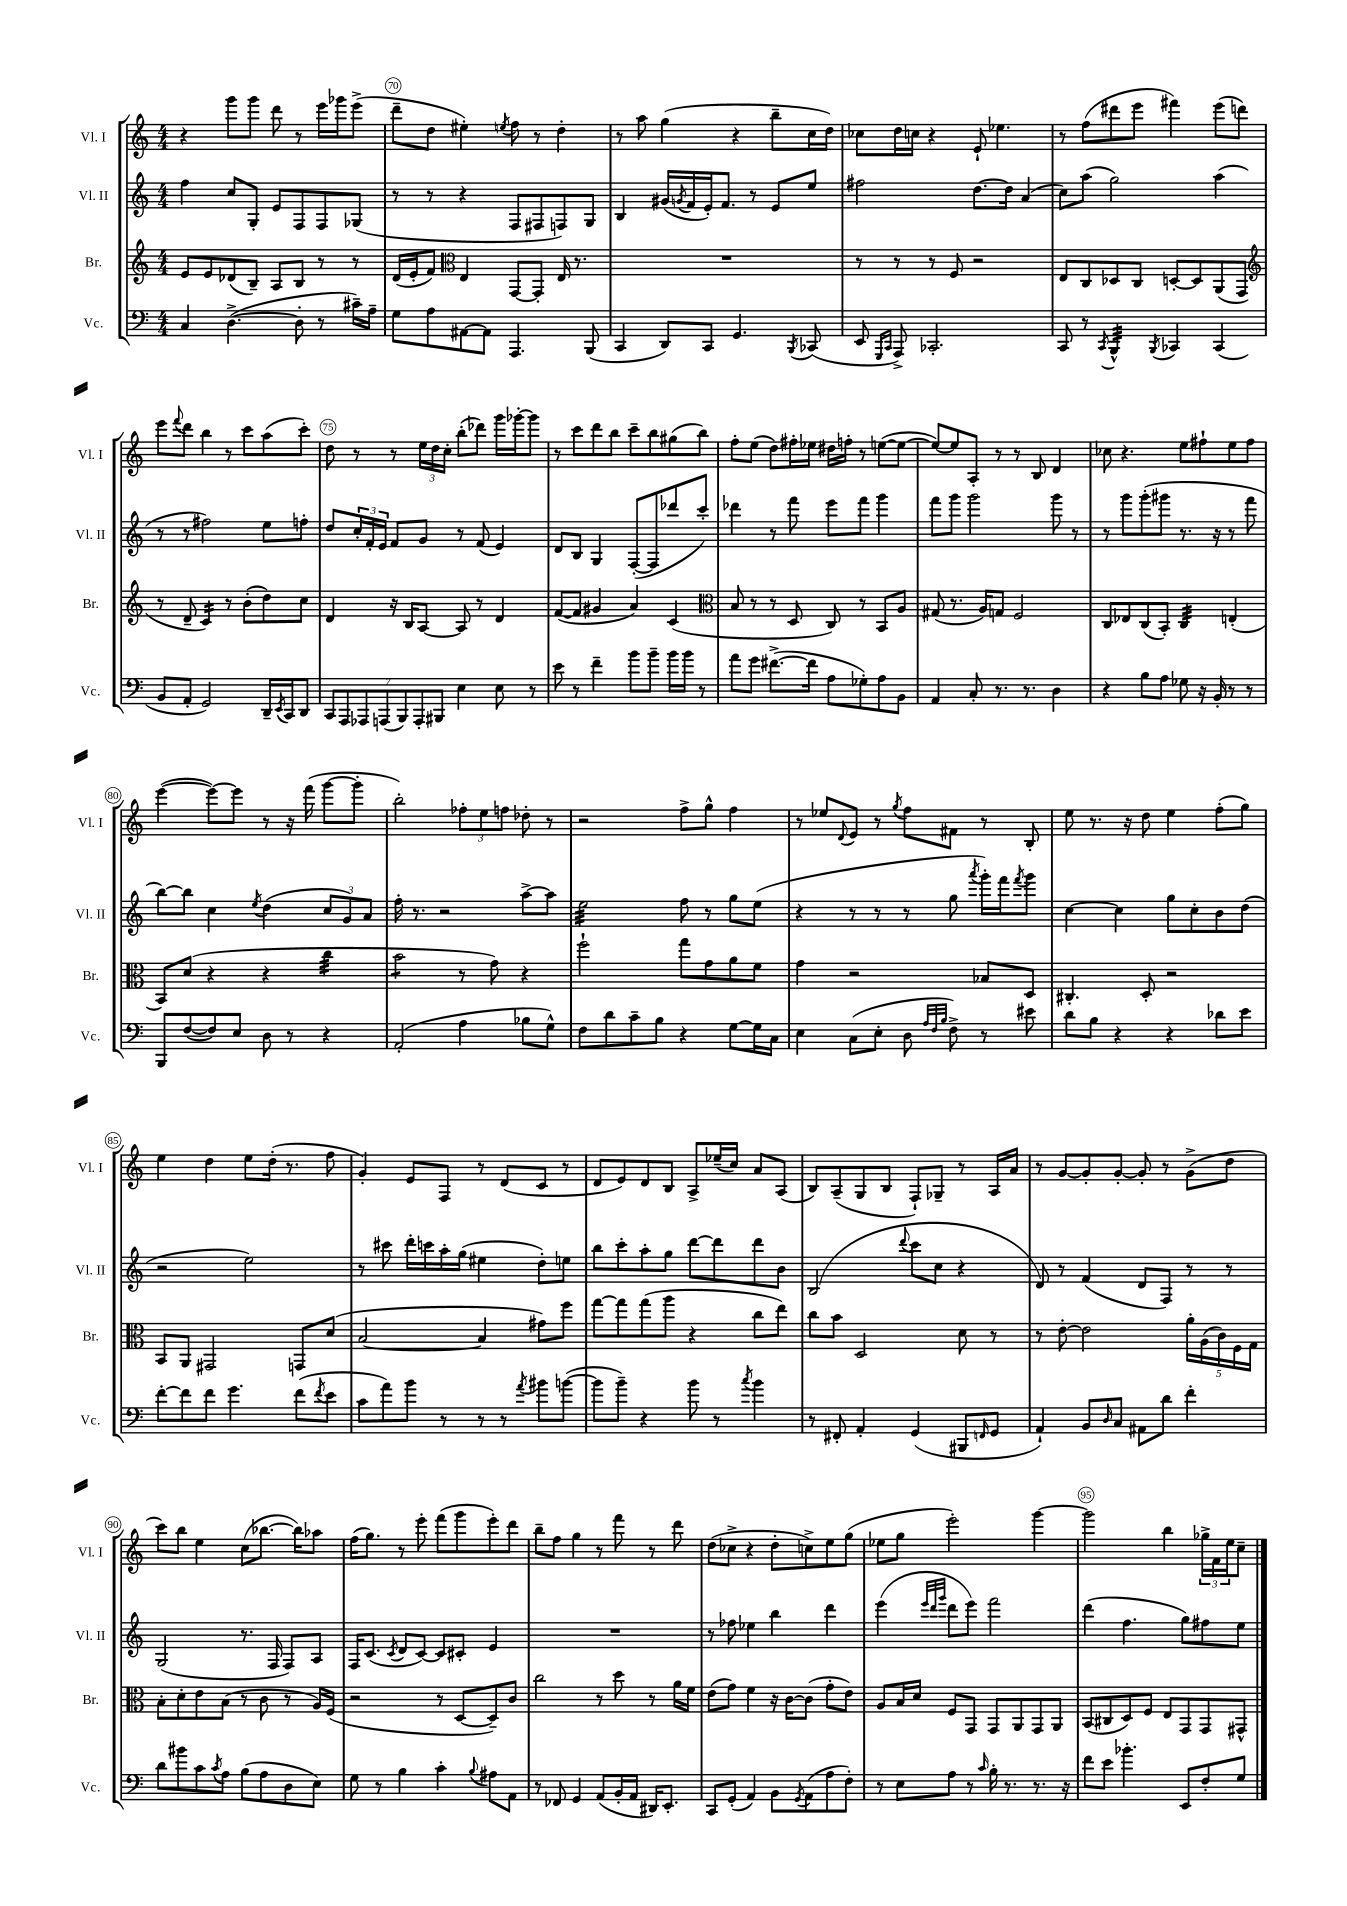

**kern	**kern	**kern	**kern
*staff4	*staff3	*staff2	*staff1
*clefF4	*clefG2	*clefG2	*clefG2
*k[]	*k[]	*k[]	*k[]
*M4/4	*M4/4	*M4/4	*M4/4
4C/	8e/L	4ff\	4r
.	8e/	.	.
([4.D^\	(8d-/	8cc/L	8ggg\L
.	8B~/J)	8G'/J	8ggg\J
.	8A/L	8e/L	8ddd\
8D'\]	8B/J	8F/	8r
8r	8r	8F/	16eee\LL
.	.	.	16ggg-\J
16c#~\LL)	8r	(8G-/J	(8eee^\J
16A~\JJ	.	.	.
=	=	=	=
8G\L	(16d/LL	8r	8ddd~\L
.	16e'/J	.	.
8A\	8f/J)	8r	8dd\J
*	*clefC3	*	*
[8AA#\	4E/	4r	4ee#'\)
8AA#\]J	.	.	.
.	.	.	8qee/
4.AAA/	[8GG/L	8F/L	8ff\
.	8GG'/]J	8F#/	8r
.	16E/	8F/)	4dd'\
.	8.r	.	.
(8BBB/	.	8G/J	.
=	=	=	=
4CC/	1r	4B/	8r
.	.	.	8aa\
8DD/L)	.	(16g#/LL	(4gg\
.	.	8qg/	.
.	.	16f/	.
8CC/J	.	16e'/J)	.
.	.	8.f/J	.
4.GG/	.	.	4r
.	.	8r	.
.	.	8e/L	8bb~\L
8qBBB/	.	.	.
(8CC-/	.	8ee/J	16cc\L
.	.	.	16dd\JJ)
=	=	=	=
8EE/	8r	2ff#\	8cc-\L
16qqGGG/LL	.	.	.
16qqCC/JJ	.	.	.
8AAA^/)	8r	.	16dd\L
.	.	.	16cc\JJ
2.CC-'/	8r	.	4r
.	8F/	.	.
.	2r	[8.dd\L	8e`/
.	.	.	4.ee-\
.	.	16dd\]Jk	.
.	.	(4a/	.
=	=	=	=
8CC/	8E/L	8cc\L)	8r
8r	8C/	(8aa\J	(8ff\L
8qCC/	.	.	.
4BBB^^/	8D-/	2gg\)	8ddd#\
.	8C/J	.	8eee\J
8qBBB/	.	.	.
4CC-/	[8D'/L	.	4fff#\)
.	8D/]	.	.
(4CC-/	(8AA/	(4aa\	(8eee\L
.	8GG/J	.	8ddd\J)
=	=	=	=
*	*clefG2	*	*
8BB/L	8r	8r	8eee\L
.	.	.	8qqfff/
8AA'/J	8d~/	8r	8ddd\J
2GG/)	4c/)	2ff#\)	4bb\
.	8r	.	8r
.	(8b'\L	.	8ccc\L
16DD~/LL	8dd\)	8ee\L	(8aa\
8qEE/	.	.	.
16CC/J	.	.	.
8DD/J	8cc\J	8ff'\J	8ccc'\J)
=	=	=	=
14CC/L	4d/	8dd/L	8dd\
14AAA/	.	.	.
.	.	24cc'/L	8r
14AAA-/	.	.	.
.	.	24f'/	.
.	.	24e/JJ	.
(14AAA/	.	.	.
.	16r	8f/L	8r
14BBB/)	.	.	.
.	16B/LK	.	.
14AAA'/	.	.	.
.	[8A/J	8g/J	24ee\LL
.	.	.	24dd\
14BBB#/J	.	.	.
.	.	.	24cc'\JJ
4E\	8A/]	8r	(8bb'\L
.	8r	(8f/	8ddd-\J)
8E\	4d/	4e/)	16ggg\LL
.	.	.	[16ggg-'\J
8r	.	.	8ggg-\]J
=	=	=	=
8e\	([8f/L	8d/L	8r
8r	8f/]J	8B/J	8ccc\L
4f~\	4g#/	4G/	8ddd\
.	.	.	8bb\J
8b\L	4a/)	([8F'/L	8ccc~\L
8b~\J	.	8F/]	8bb\
16b\LL	(4c/	8ddd-/	(8gg#\
16b\JJ	.	.	.
8r	.	8ccc'/J)	8bb\J)
=	=	=	=
*	*clefC3	*	*
8a\L	8B/	4ddd-\	8ff'\L
8g\J	8r	.	(8ee\J
([8.f#^\L	8r	8r	8dd\L)
.	8D/	8fff\	16ff#'\L
16f#\]Jk	.	.	16ee-\JJ
8A\L	8C/)	8eee\L	16dd#\LL
.	.	.	16ff'\JJ
8G-'\)	8r	8fff\J	8r
8A\	8BB/L	4ggg\	([8ee\L
8BB\J	8A/J	.	8ee\_J
=	=	=	=
4AA/	(8G#/	8fff\L	8ee/_L)
.	8.r	8ggg\J	8ee/]
8C'/	.	2ggg\	8A'/J
.	16A/LK)	.	.
8.r	8G/J	.	8r
.	2F/	.	8r
8.r	.	.	.
.	.	.	8B/
4D\	.	8ggg\	4d/
.	.	8r	.
=	=	=	=
4r	8C/L	8r	8cc-\
.	8E-/	8ggg\L	4.r
8B\L	(8C/	(8ggg'\	.
8A\J	8BB'/J)	8ggg#\J	.
8G-\	4C/	8.r	8ee\L
16r	.	.	8ff#`\
16BB'/	.	16r	.
8r	(4E'/	8r	8ee\
8r	.	8fff\	8ff#\J
=	=	=	=
8BBB/L	8BB/L)	[8bb\L)	([4eee\
([8F/	(8d/J	8bb\]J	.
8F/])	4r	4cc\	8eee\_L)
8E/J	.	.	8eee\]J
.	.	8qee/	.
8D\	4r	(4dd\	8r
8r	.	.	16r
.	.	.	(16fff\
4r	4cc\	12cc/L	[8ggg\L
.	.	12g/)	.
.	.	.	8ggg'\]J
.	.	12a/J	.
=	=	=	=
(2AA'/	2b\	16ff'\	2bb'\)
.	.	8.r	.
.	.	2r	.
4A\	8r	.	12ff-'\L
.	.	.	12ee\
.	8g\)	.	.
.	.	.	12ff\J
8B-\L	4r	[8aa^\L	8dd-'\
8G^^\J)	.	8aa\]J	8r
=	=	=	=
8F\L	2ff`\	2ee\	2r
8d\	.	.	.
8c~\	.	.	.
8B\J	.	.	.
4r	8gg\L	8ff\	8ff^\L
.	8g\	8r	8gg^^\J
[8G\L	8a\	8gg\L	4ff\
16G\]L	8f\J	(8ee\J	.
16C\JJ	.	.	.
=	=	=	=
4E\	4g\	4r	8r
.	.	.	8ee-/L
.	.	.	8qqd/
(8C\L	2r	8r	8e/J
8E'\J	.	8r	8r
.	.	.	8qgg/
8D\	.	8r	8ff\L
32qqA/LLL	.	.	.
32qqF/	.	.	.
32qqB/JJJ	.	.	.
8F^\)	.	8gg\	8f#\J
.	.	8qaaa/	.
8r	8B-/L	16ggg'\LL)	8r
.	.	16fff\J	.
.	.	8qfff/	.
8e#\	8D/J	8ggg\J	8B'/
=	=	=	=
8d\L	4.C#'/	[4cc\	8ee\
8B\J	.	.	8.r
4r	.	4cc\]	.
.	.	.	16r
.	8D'/	.	8dd\
4r	2r	8gg\L	4ee\
.	.	8cc'\	.
8d-\L	.	8b\	(8ff'\L
8e\J	.	(8dd\J	8gg\J)
=	=	=	=
[8f'\L	8BB/L	2r	4ee\
8f\]	8AA/J	.	.
8f\J	2GG#/	.	4dd\
4.g\	.	.	.
.	.	2ee\)	8ee\L
.	.	.	(16dd'\Jk
.	.	.	8.r
(8f\L	8GG/L	.	.
8qf/	.	.	.
8e\J	(8d/J	.	8ff\
=	=	=	=
8c\L	[2B/	8r	4g'/)
8a\)	.	8ccc#\	.
8b\J	.	16ddd'\LL	8e/L
.	.	16ccc\	.
8r	.	16aa'\	8F/J
.	.	(16gg\JJ	.
8r	4B/]	4ee#\	8r
8r	.	.	(8d/L
8qa/	.	.	.
8b#\L	8g#\L)	8dd'\L)	8c/J
([8b\J	8ff\J	8ee\J	8r
=	=	=	=
8b\]L	[8gg\L	8bb\L	8d/L
8b~\J)	8gg\]	8ccc'\	8e/)
4r	(8gg\	8aa'\	8d/
.	8aa\J	8gg\J	8B/J
8b\	4r	[8ddd\L	8A^/L
8r	.	8ddd\]	(16ee-~/L
.	.	.	16cc/JJ)
8qcc/	.	.	.
4b\	8cc\L	8ddd\	8a/L
.	8ee\J)	8b\J	(8A/J
=	=	=	=
8r	8cc\L	(2B/	8B/L)
8FF#'/	8b\J	.	(8A~/
4AA'/	2D/	.	8G/
.	.	.	8B/J
.	.	8qqddd/	.
(4GG/	.	8ccc\L	8F`/L)
.	.	8cc\J	8G-~/J
8BBB#/L	8d\	4r	8r
16qqFF/	.	.	.
8GG/J	8r	.	16A/LL
.	.	.	16a/JJ
=	=	=	=
4AA`/)	8r	8d/)	8r
.	[8e'\	8r	[8g/L
8BB/L	2e\]	(4f/	8g'/]
16qqD/	.	.	.
8C/J	.	.	[8g'/J
8AA#\L	.	8d/L	8g'/]
8d\J	.	8F/J)	8r
4f'\	20a'\LL	8r	(8g^\L
.	(20A\	.	.
.	20c\)	.	.
.	.	8r	8dd\J
.	20F\	.	.
.	20G\JJ	.	.
=	=	=	=
8d\L	8B'\L	(2G/	8ccc\L)
8b#\	8d'\	.	8bb\J
8c\	8e\	.	4ee\
8qc/	.	.	.
8A\J	(8B\J	.	.
(8B\L	8r	8.r	(8cc\L
8A\	8c\	.	[8.bb-\J
.	.	16F/	.
8D\	8r	8F/L)	.
.	.	.	16bb-\]LK)
8E\J)	16A/LL)	8A/J	8aa-\J
.	(16F/JJ	.	.
=	=	=	=
8G\	2r	16F/LK	(16ff\LK
.	.	(8.c/J	8.gg\J)
8r	.	.	.
.	.	8qc/	.
4B\	.	8d/L	8r
.	.	[8c/J)	8eee'\
4c'\	8r	8c/]L	(8fff\L
.	[8D/L	8c#'/J	8ggg\
8qqB/	.	.	.
8A#\L	8D~/])	4e/	8eee'\)
8AA\J	8c/J	.	8ddd\J
=	=	=	=
8r	2cc\	1r	8bb~\L
8FF-/	.	.	8ff\J
4GG/	.	.	4gg\
(8AA/L	8r	.	8r
16BB'/L	8dd\	.	8fff\
16AA/JJ	.	.	.
16DD#/LK)	8r	.	8r
8.EE'/J	.	.	.
.	16a\LL	.	8ddd\
.	16f\JJ	.	.
=	=	=	=
8CC/L	(8e\L	8r	(8dd\L
(8GG'/J	8g\J)	8ff-\	8cc-^\J
4AA/)	4f\	4ee-\	4r
8BB\L	16r	4bb\	8dd'\L
.	[16c\LK	.	.
8qGG/	.	.	.
(8AA\	(8c\]J	.	8cc^\)
8A\	8g'\L	4ddd\	8ee\
8F'\J)	8e\J)	.	(8gg\J
=	=	=	=
8r	8A/L	(4eee\	8ee-\L
8E\L	16B/L	.	8gg\J
.	16d/JJ	.	.
.	.	32qqeee/LLL	.
.	.	32qqddd/	.
.	.	32qqggg/JJJ	.
8A\J	8F/L	8ddd\L	2eee'\)
8r	8GG/J	8eee\J)	.
16qqc/	.	.	.
16B'\	8GG/L	2fff\	.
8.r	.	.	.
.	8AA/	.	.
8.r	8GG/	.	[4ggg\
.	8AA/J	.	.
16r	.	.	.
=	=	=	=
8f\L	(8BB/L	(4ddd\	2ggg\]
8e\J	8C#/	.	.
4.b-'\	8D/)	4.ff\	.
.	8F/J	.	.
.	8E/L	.	4bb\
8EE/L	8GG/	8gg\L)	.
8F'/	8GG/	8ff#\	24gg-^\LL
.	.	.	24f\
.	.	.	24ee\J
8G/J	8GG#^^/J	8ee\J	8cc~\J
==	==	==	==
*-	*-	*-	*-
